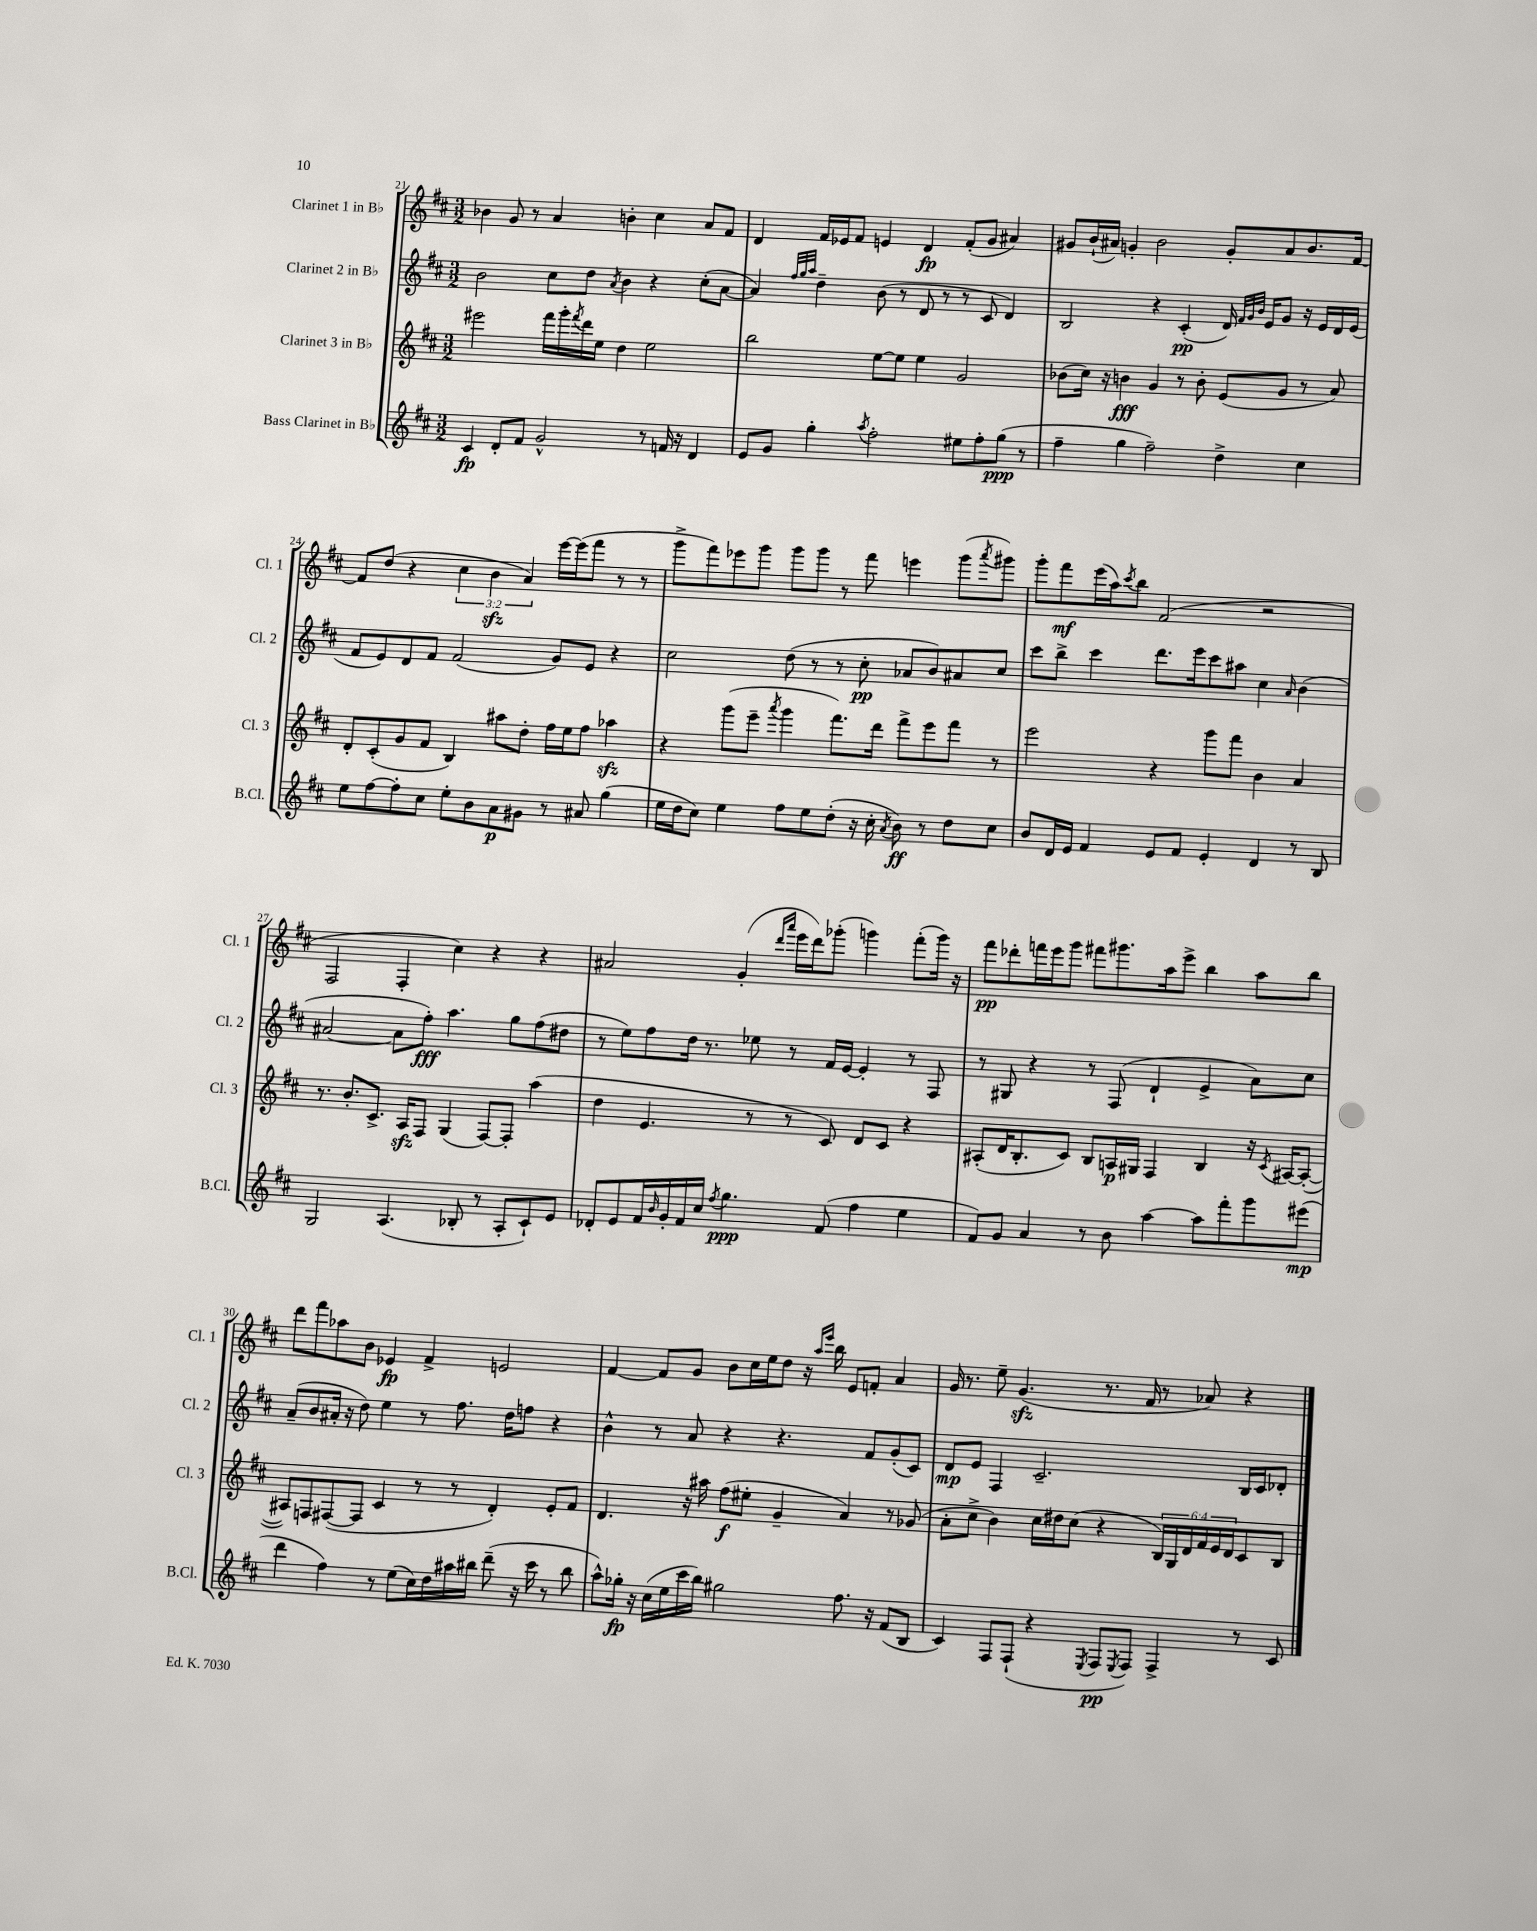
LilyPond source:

<<
\new StaffGroup <<
\new Staff = "s0" \with { instrumentName = "Clarinet 1 in Bb" shortInstrumentName = "Cl. 1" } {
    \clef treble \key d \major \numericTimeSignature \time 3/2 \override Staff.TupletNumber.text = #tuplet-number::calc-fraction-text
    bes'4 g'8 r8 a'4 b'4-. cis''4 a'8 fis'8 |
    d'4 fis'16 ees'16 fis'8 e'4 d'4\fp fis'8-.( g'8 ais'4) |
    gis'8 b'16-!( ais'16) g'4-. b'2 g'8-. ais'8 b'8. fis'16~ |
    fis'8 d''8( r4 \tuplet 3/2 { cis''4 b'4\sfz a'4) } e'''16~ e'''16( fis'''8 r8 r8 |
    g'''8-> fis'''8) ees'''8 g'''8 g'''8 g'''8 r8 fis'''8 e'''4 g'''8( \acciaccatura { a'''8 } gis'''8) |
    g'''8-. fis'''8\mf e'''16( a''16) \acciaccatura { cis'''8 } b''8 fis'2( r2 |
    fis2 fis4-. cis''4) r4 r4 |
    ais'2 g'4-.( \grace { d'''16 a'''16 } e'''16 d'''16) ges'''8-.( g'''4) fis'''8-.( g'''16) r16 |
    fis'''8\pp des'''8-. f'''16 e'''16 g'''8 fis'''8 gis'''8. a''16 e'''8-> b''4 a''8 b''8 |
    d'''8 fis'''8 aes''8 b'8 ees'4\fp fis'4-> e'2 |
    fis'4~ fis'8 g'8 b'8 cis''16 e''16 d''8 r16 \grace { a''16 e'''16 } b''16 e'8 f'8-. a'4 |
    g'16 r8. e''8-- g'4.\sfz( r8. fis'16 r8 aes'8) r4 \bar "|." |
}
\new Staff = "s1" \with { instrumentName = "Clarinet 2 in Bb" shortInstrumentName = "Cl. 2" } {
    \clef treble \key d \major \numericTimeSignature \time 3/2
    b'2 cis''8 d''8 \acciaccatura { a'8 } b'4 r4 cis''8-.( a'8~ |
    a'4) \grace { fis''32 g''32 a''32 } d''4-- b'8( r8 d'8 r8 r8 cis'8 d'4) |
    b2 r4 cis'4-.\pp( d'16) \grace { fis'32 g'32 b'32 } e'16 g'8 r16 e'16 d'16 e'16( |
    fis'8 e'8) d'8 fis'8 fis'2( g'8) e'8 r4 |
    cis''2 d''8( r8 r8 cis''8-.\pp aes'8 b'8) ais'8 cis''8 |
    cis'''8 b''8-> cis'''4 d'''8. e'''16 cis'''8 ais''8 cis''4 \grace { a'16 } b'4( |
    ais'2~ ais'8 fis''8-.\fff) a''4. g''8 fis''8( dis''8 |
    r8 e''8) fis''8 d''16 r8. ees''8 r8 fis'16 e'16~ e'4-. r8 fis8 |
    r8 gis8 r4 r8 fis8( d'4-! e'4-> a'8) cis''8 |
    a'8--( b'8 ais'16-. r16 d''8) e''4 r8 fis''8. d''16 f''8 r4 |
    b'4-^ r8 a'8 r4 r4. fis'8 g'8-.( cis'8) |
    d'8\mp e'8 fis4 cis'2.-- b16 cis'16 des'8-. \bar "|." |
}
\new Staff = "s2" \with { instrumentName = "Clarinet 3 in Bb" shortInstrumentName = "Cl. 3" } {
    \clef treble \key d \major \numericTimeSignature \time 3/2 \override Staff.TupletNumber.text = #tuplet-number::calc-fraction-text
    eis'''2 fis'''16 g'''16-. \acciaccatura { fis'''8 } d'''16 e''16 d''4 e''2 |
    b''2 e''8~ e''8 e''4 g'2 |
    bes'8( cis''16) r16 b'4\fff g'4 r8 b'8-. e'8( g'8 r8 a'8) |
    d'8-. cis'8-.( g'8 fis'8 b4) ais''8 d''8-. fis''16 e''16 fis''8 aes''4\sfz |
    r4 g'''8( e'''8-- \acciaccatura { a'''8 } g'''4 fis'''8.) d'''16 fis'''8-> e'''8 fis'''8 r8 |
    e'''2 r4 g'''8 fis'''8 b'4 a'4 |
    r8. b'8.-. cis'8.-> a16\sfz fis8 g4( fis8~) fis8-. a''4( |
    d''4 e'4. r8 r8 cis'8) d'8 cis'8 r4 |
    ais8-.( d'16 b8.-. cis'8) b8 a16\p gis16 fis4 b4 r16 \acciaccatura { cis'8 } ais16~ ais8~-.( |
    ais8) f8 fis8~( fis8 cis'4 r8 r8 d'4-.) e'8-. fis'8 |
    d'4. r16 ais''16 fis''8\f( eis''8-. g'4-- a'4) r8 ges'8( |
    a'8-. cis''8-> b'4) cis''16 dis''16 cis''8( r4 \tuplet 6/4 { b16) g16 d'16 fis'16 e'16 d'16 } cis'8 b8 \bar "|." |
}
\new Staff = "s3" \with { instrumentName = "Bass Clarinet in Bb" shortInstrumentName = "B.Cl." } {
    \clef treble \key d \major \numericTimeSignature \time 3/2
    cis'4\fp d'8-. fis'8 g'2-^ r8 f'16 r16 d'4 |
    e'8 g'8 g''4-. \acciaccatura { a''8 } fis''2-. eis''8 fis''8-. g''8\ppp( r8 |
    fis''4-- g''4 fis''2--) d''4-> cis''4 |
    e''8 fis''8~ fis''8-. cis''8 e''8-. b'8 a'8\p gis'8 r8 ais'8 g''4( |
    e''16 d''16 cis''8) e''4 fis''8 e''8 d''8-.( r16 cis''16-. \acciaccatura { a'8 } b'8\ff) r8 d''8 cis''8 |
    b'8 d'16 e'16 fis'4 e'8 fis'8 e'4-. d'4 r8 b8 |
    g2 a4.( bes8-. r8 a8-. cis'8-!) e'8 |
    des'8-. e'8 fis'16 \grace { b'16 } g'16-. fis'16 cis''16 \acciaccatura { fis''8 } g''4.\ppp fis'8( fis''4 e''4 |
    fis'8) g'8 a'4 r8 b'8 a''4~ a''8 fis'''8-. g'''8 eis'''8\mp( |
    d'''4 fis''4) r8 e''8( cis''16) d''16 ais''16 bis''16 d'''8--( r16 cis'''16 r8 bis''8 |
    a''8-^) ges''16-.\fp r16 cis''16( e''16 cis'''16 b''16) gis''2 fis''8. r16 fis'8( b8 |
    cis'4) fis8 fis8-!( r4 \acciaccatura { e8 } fis8\pp \acciaccatura { e8 } fis8) fis4-> r8 cis'8 \bar "|." |
}
>>
>>
\layout { \context { \Score currentBarNumber = #21 } }
